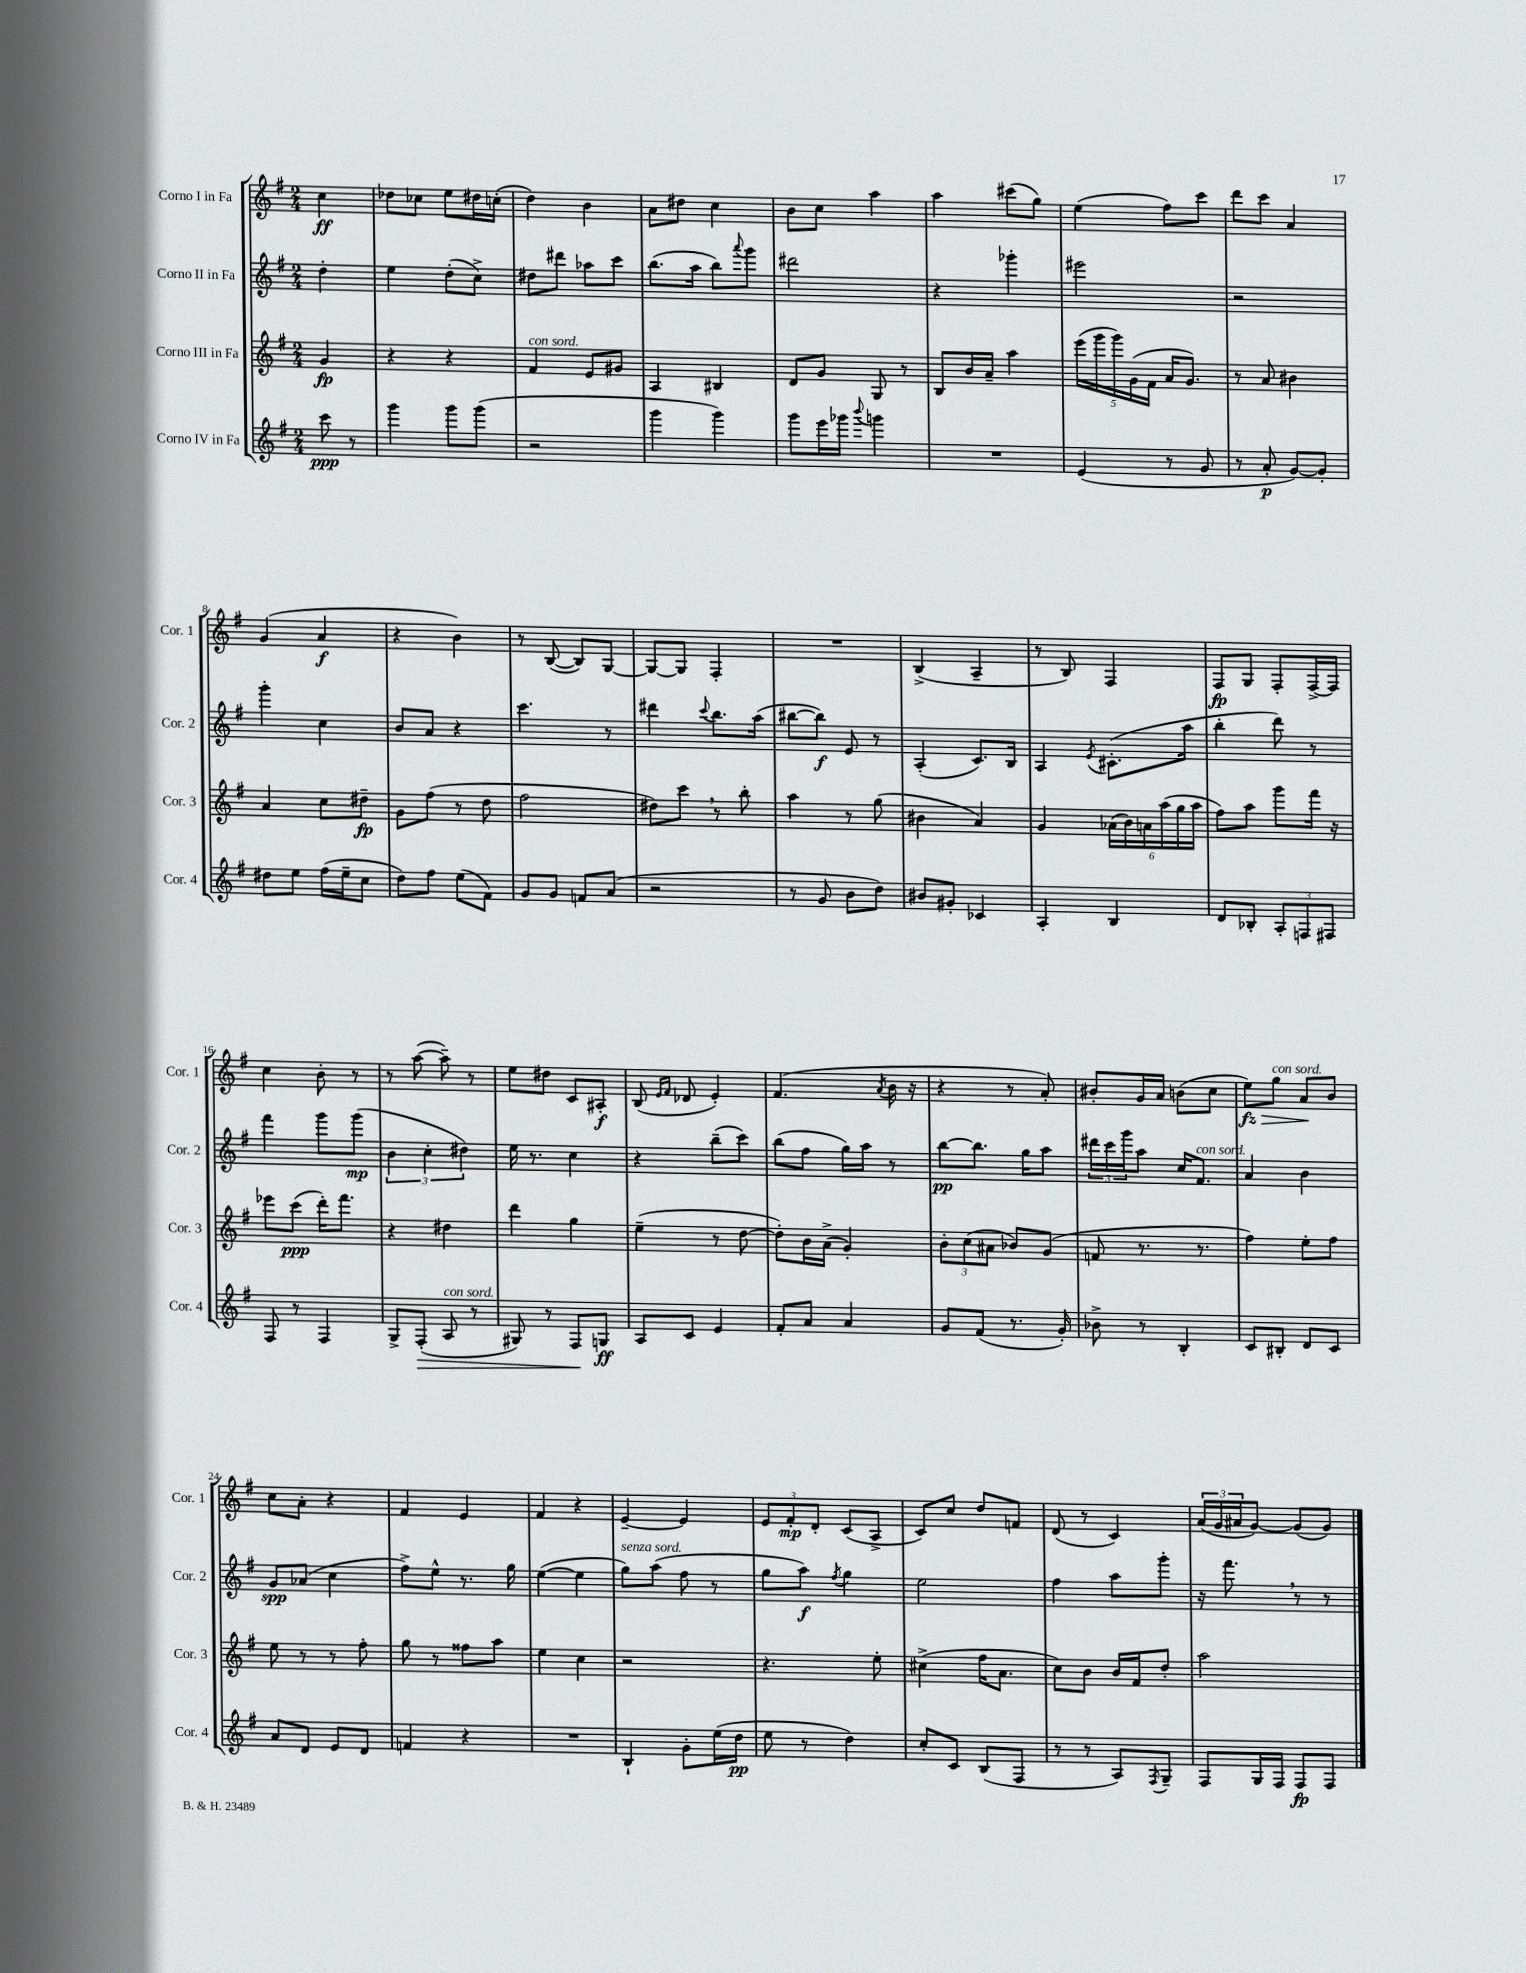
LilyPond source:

<<
\new StaffGroup <<
\new Staff = "s0" \with { instrumentName = "Corno I in Fa" shortInstrumentName = "Cor. 1" } {
    \clef treble \key g \major \numericTimeSignature \time 2/4 \partial 4
    c''4\ff |
    des''8 ces''8 e''8 dis''16 c''16-.( |
    d''4) b'4 |
    a'8 dis''8 c''4 |
    b'8 c''8 a''4 |
    a''4 cis'''8( g''8) |
    e''4( fis''8) c'''8 |
    d'''8 c'''8 a'4 |
    g'4( a'4\f |
    r4 b'4) |
    r8 b8~( b8) g8~ |
    g8~ g8 fis4-. |
    R2 |
    b4->( a4-- |
    r8 b8) fis4 |
    fis8\fp g8 fis8-. fis16~-> fis16 |
    c''4 b'8-. r8 |
    r8 a''8~( a''8--) r8 |
    e''8 dis''8 c'8 ais8-.\f |
    b8( \grace { e'16 fis'16 } des'8 e'4-.) |
    fis'4.( \acciaccatura { a'8 } b'16 r16 |
    r4 r8 a'8-.) |
    bis'8-. g'16 a'16 b'8( c''8 |
    e''8\fz\>) g''8^\markup { \italic "con sord." } a'8\! b'8 |
    c''8 a'8-. r4 |
    fis'4 e'4 |
    fis'4 r4 |
    e'4~-- e'4 |
    \tuplet 3/2 { e'8 fis'8-.\mp d'8-. } c'8( a8-> |
    c'8) c''8 d''8 f'8 |
    d'8( r8 c'4) |
    \tuplet 3/2 { a'16( g'16 ais'16 } g'8~) g'8( g'8) \bar "|." |
}
\new Staff = "s1" \with { instrumentName = "Corno II in Fa" shortInstrumentName = "Cor. 2" } {
    \clef treble \key g \major \numericTimeSignature \time 2/4 \partial 4
    d''4-. |
    e''4 d''8-.( c''8->) |
    dis''8 dis'''8 aes''8 c'''8 |
    b''8.( a''16 b''8) \appoggiatura { a'''8 } g'''8 |
    dis'''2 |
    r4 ges'''4-. |
    eis'''2 |
    r2 |
    g'''4-. c''4 |
    b'8 a'8 r4 |
    c'''4. r8 |
    dis'''4 \appoggiatura { c'''8 } b''8. a''16( |
    bis''8~ bis''8\f) e'8 r8 |
    a4-.( c'8.) b16 |
    a4 \acciaccatura { e'8 } cis'8.-.( a''16 |
    b''4-. d'''8) r8 |
    fis'''4 g'''8 g'''8\mp( |
    \tuplet 3/2 { b'4 c''4-. dis''4) } |
    e''16 r8. c''4 |
    r4 b''8--( c'''8) |
    b''8( fis''8 g''16) a''16 r8 |
    b''8~\pp b''8. g''16 a''8 |
    \tuplet 3/2 { dis'''16 c'''16 g'''16 } a''8 c''16 fis'8.^\markup { \italic "con sord." } |
    a'4 b'4 |
    g'8\spp aes'8( c''4 |
    fis''8->) e''8-^ r8. g''16 |
    e''4~( e''4 |
    g''8^\markup { \italic "senza sord." }) a''8( fis''8 r8 |
    g''8 a''8\f) \acciaccatura { fis''8 } g''4 |
    e''2 |
    fis''4 a''8 g'''8-. |
    r16 fis'''8. \breathe r8 r8 \bar "|." |
}
\new Staff = "s2" \with { instrumentName = "Corno III in Fa" shortInstrumentName = "Cor. 3" } {
    \clef treble \key g \major \numericTimeSignature \time 2/4 \partial 4
    g'4\fp |
    r4 r4 |
    fis'4^\markup { \italic "con sord." } e'8 gis'8 |
    a4 bis4 |
    d'8 g'8 g8 r8 |
    b8 b'16 a'16-- a''4 |
    \tuplet 5/4 { e'''16( g'''16 g'''16) g'16( fis'16 } a'16 g'8.) |
    r8 a'8 bis'4 |
    a'4 c''8 dis''8--\fp |
    g'8 fis''8( r8 d''8 |
    fis''2 |
    dis''8) c'''8 \breathe r8 b''8-. |
    a''4 r8 g''8( |
    bis'4 a'4) |
    g'4 \tuplet 6/4 { aes'16( b'16) a'16 a''16( g''16 a''16 } |
    fis''8) a''8 g'''8 fis'''16 r16 |
    ees'''8 c'''8\ppp( d'''16-.) fis'''8. |
    r4 dis''4 |
    d'''4 g''4 |
    e''4--( r8 d''8~ |
    d''8-.) b'16 a'16->( g'4-.) |
    \tuplet 3/2 { b'8-. c''8( ais'8 } bes'8) g'8( |
    f'8 r8. r8. |
    fis''4) e''8-. fis''8 |
    e''8 r8 r8 fis''8-. |
    g''8 r8 fisis''8 a''8 |
    e''4 c''4 |
    r2 |
    r4. e''8-. |
    cis''4->( fis''16 a'8. |
    c''8) b'8 b'16 fis'16 d''8-. |
    a''2 \bar "|." |
}
\new Staff = "s3" \with { instrumentName = "Corno IV in Fa" shortInstrumentName = "Cor. 4" } {
    \clef treble \key g \major \numericTimeSignature \time 2/4 \partial 4
    c'''8\ppp r8 |
    g'''4 g'''8 g'''8( |
    r2 |
    g'''4 g'''4) |
    g'''8 e'''16 ges'''16 \appoggiatura { b'''8 } g'''4 |
    R2 |
    e'4( r8 g'8 |
    r8 a'8-.\p g'8~) g'8-. |
    dis''8 e''8 fis''16( e''16-- c''8 |
    d''8) fis''8 e''8( fis'8) |
    g'8 g'8 f'8 a'8( |
    r2 |
    r8 g'8 b'8 d''8) |
    bis'8 gis'8-. ces'4 |
    a4-. b4 |
    d'8 bes8-. \tuplet 3/2 { a8-. f8 fis8 } |
    fis8 r8 fis4 |
    g8-> fis8-.\>( a8^\markup { \italic "con sord." } r8 |
    gis8) r8 fis8\! g8\ff |
    a8 c'8 e'4 |
    fis'8-. a'8 a'4 |
    g'8 fis'8( r8. g'16-.) |
    bes'8-> r8 b4-. |
    c'8 bis8-. d'8 c'8 |
    a'8 d'8 e'8 d'8 |
    f'4 r4 |
    R2 |
    b4-! g'8-. e''16( d''16\pp |
    e''8 r8 d''4) |
    c''8-. c'8 b8( fis8 |
    r8 r8 a8) \acciaccatura { fis8 } g8-- |
    fis8 g16 fis16 fis8\fp fis8 \bar "|." |
}
>>
>>
